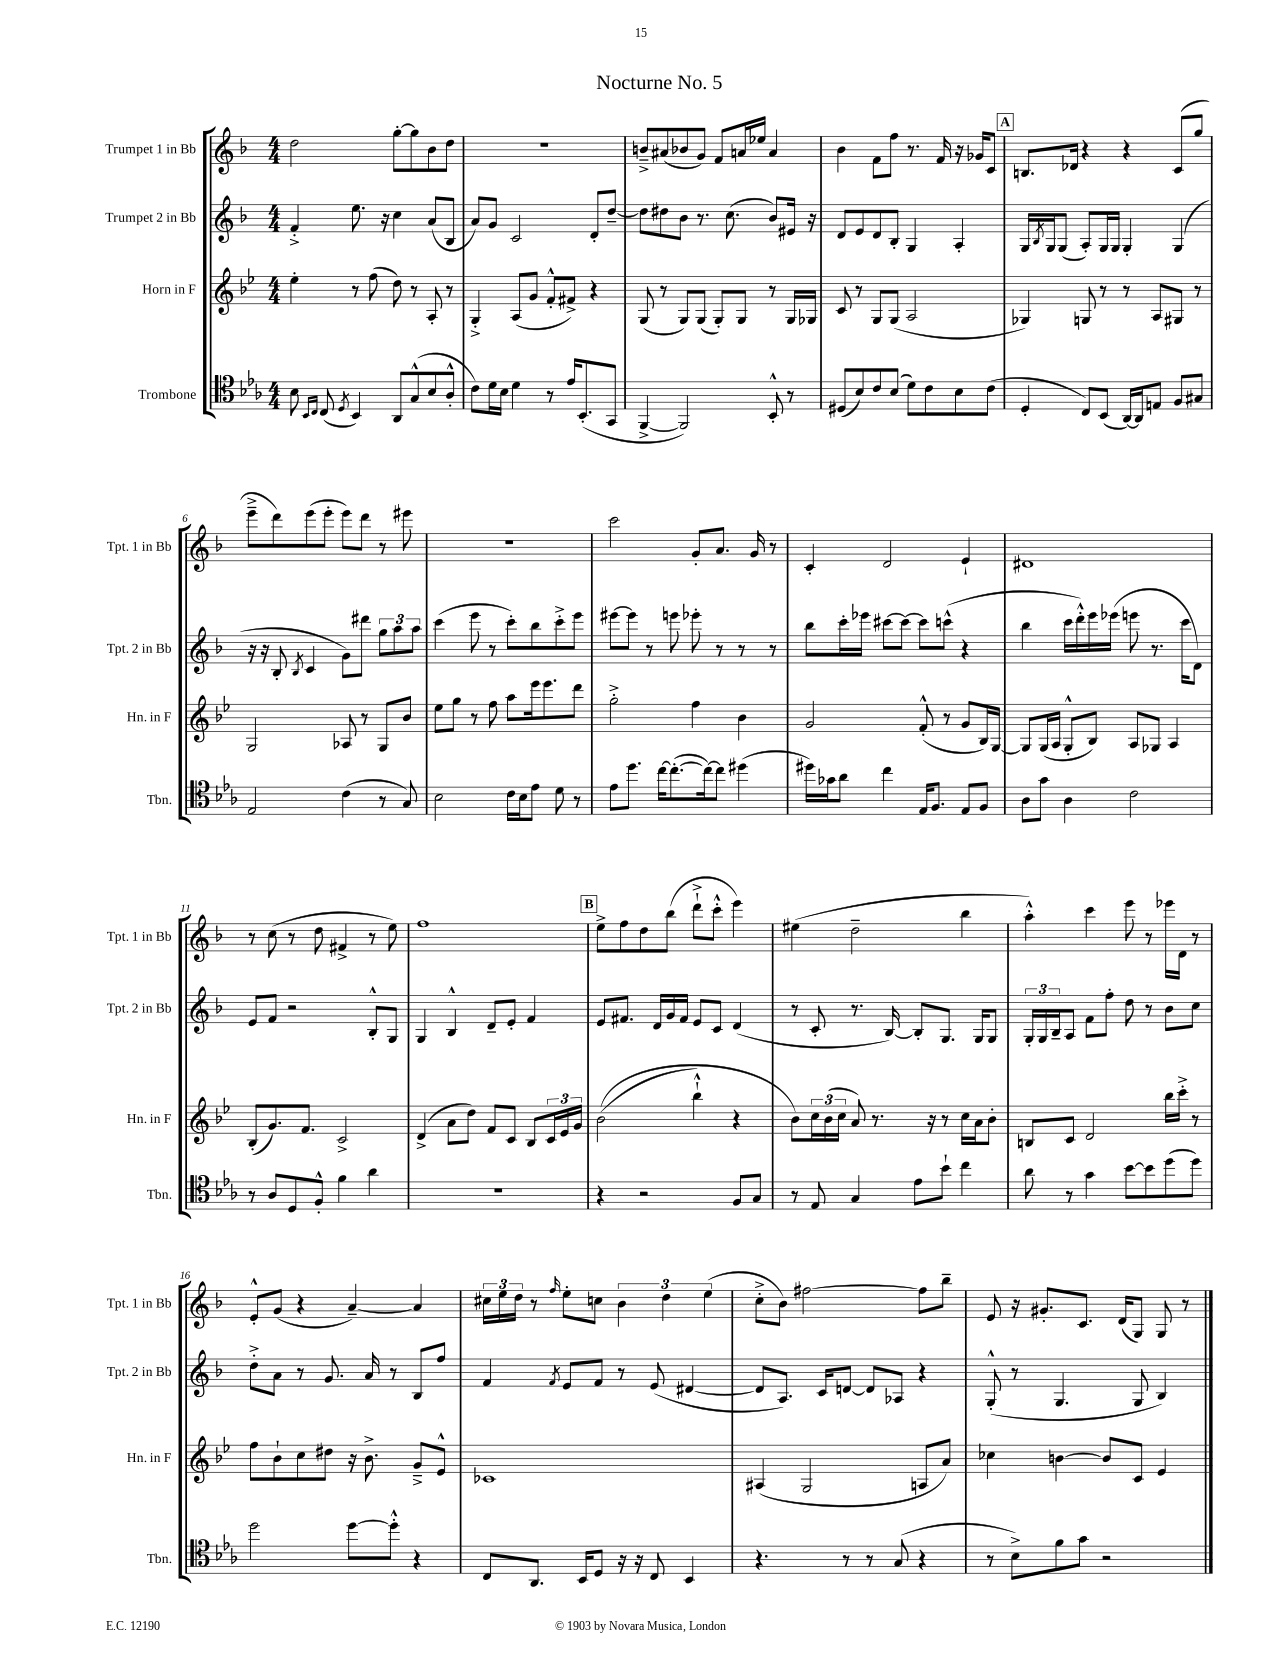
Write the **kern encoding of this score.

**kern	**kern	**kern	**kern
*staff4	*staff3	*staff2	*staff1
*clefC4	*clefG2	*clefG2	*clefG2
*k[b-e-a-]	*k[b-e-]	*k[b-]	*k[b-]
*M4/4	*M4/4	*M4/4	*M4/4
8B-	4ee-'	4f'^	2dd
16qqBB-	.	.	.
16qqC	.	.	.
(8C	.	.	.
8qD	.	.	.
4BB-)	8r	8.ee	.
.	(8ff	.	.
.	.	16r	.
8AA-	8dd)	4cc	[8gg'
(8G^^	8r	.	8gg]
8B-	8A'	(8a	8b-
8A-'^^	8r	8B-	8dd
=	=	=	=
8c)	4G'^	8a)	1r
16d	.	8g	.
16B-	.	.	.
4d	(8A	2c	.
.	8g	.	.
8r	8f'^^	.	.
16e-	8f#^)	.	.
(8.BB-'	.	.	.
.	4r	8d'	.
8GG	.	[8dd~	.
=	=	=	=
[4FF^	(8G	8dd]	8b~^
.	8r	8dd#	(8a#
2FF])	8G)	8b-	8b-
.	(8G	8.r	8g)
.	8G')	.	8f
.	.	(8.cc	.
.	8G	.	16a
.	.	.	16ee-
8BB-'^^	8r	8b-)	4a
8r	16G	16e#	.
.	16G-	16r	.
=	=	=	=
(8D#	8c	8d	4b-
8B-)	8r	8e	.
8c	8G	8d	8f
(8B-	(8G	8B-'	8ff
8d)	2A	4G	8.r
8c	.	.	.
.	.	.	16f
8B-	.	4A'	16r
.	.	.	16g-
(8c	.	.	8c
=	=	=	=
4D'	4G-)	16G	8.B
.	.	8qB-	.
.	.	16G	.
.	.	(8G	.
.	.	.	16d-
8C)	8G	8A')	4r
(8BB-	8r	16G	.
.	.	16G	.
[16AA-)	8r	4G'	4r
16AA-]	.	.	.
8E	8A	.	.
8F	8G#	(4G	(8c
8G#	8r	.	8gg
=	=	=	=
2E-	2G	16r	8eee~^
.	.	16r	.
.	.	8B-'	8ddd)
.	.	8qB-	.
.	.	4c	(8eee
.	.	.	8eee'
(4c	8A-	8g)	8eee)
.	8r	8ddd#	8ddd
8r	8G	12gg	8r
.	.	12aa	.
8G)	8b-	.	8eee#
.	.	12aa	.
=	=	=	=
2B-	8ee-	(4ccc	1r
.	8gg	.	.
.	8r	8eee	.
.	8ff	8r	.
16c	8aa	8ccc')	.
16B-	.	.	.
8e-	16eee-	8bb-	.
.	8.eee-	.	.
8d	.	8ccc'^	.
8r	8ddd	8eee	.
=	=	=	=
8e-	2gg'^	[8eee#	2ccc
8.dd	.	8eee#]	.
.	.	8r	.
[16cc	.	.	.
(8.cc'_	.	8eee	.
.	4ff	8eee-'	8g'
16cc_)	.	.	.
8cc]	.	8r	8.a
(4dd#	4b-	8r	.
.	.	.	16g
.	.	8r	8r
=	=	=	=
16dd#)	2g	8bb-	4c'
16g-	.	.	.
8a-	.	16ccc'	.
.	.	16eee-	.
4cc	.	[8ccc#	2d
.	.	8ccc#_	.
16E-	(8f'^^	8ccc#]	.
8.F	.	.	.
.	8r	(8ccc^^	.
8E-	8g	4r	4e`
8F	16B-)	.	.
.	[16G	.	.
=	=	=	=
8A-	8G]	4bb-	1d#
8g	(16G	.	.
.	16A	.	.
4A-	8G'^^	16ccc	.
.	.	16ddd'^^)	.
.	8B-)	16eee	.
.	.	(16eee-	.
2c	8A	8eee	.
.	8G-	8.r	.
.	4A	.	.
.	.	16ccc	.
.	.	8d)	.
=	=	=	=
8r	(8B-'	8e	8r
8A-	8.g)	8f	(8cc
8D	.	2r	8r
.	8.f	.	.
8F'^^	.	.	8dd
4f	2c^	.	4f#^
4a-	.	8B-'^^	8r
.	.	8G	8ee)
=	=	=	=
1r	(4d^	4G	1ff
.	8a	4B-^^	.
.	8dd)	.	.
.	8f	8d~	.
.	8c	8e'	.
.	8B-	4f	.
.	24c	.	.
.	24e-	.	.
.	24g	.	.
=	=	=	=
4r	&((2b-	8e	8ee^
.	.	8.f#	8ff
2r	.	.	8dd
.	.	16d	.
.	.	16g	(8bb-
.	.	16f#	.
.	4bb-`^^)	8e	8ddd`^
.	.	8c	8ccc'^^
8F	4r	(4d	4eee)
8G	.	.	.
=	=	=	=
8r	8b-&)	8r	(4ee#
8E-	24cc	8c'	.
.	(24b-	.	.
.	24cc	.	.
4G	8a)	8.r	2dd~
.	8.r	.	.
.	.	[16B-)	.
8e-	.	8B-']	.
.	16r	.	.
8b-`	8r	8.G	.
4cc	16cc	.	4bb-
.	16a	16G	.
.	8b-'	8G	.
=	=	=	=
8a-	8B	24G'	4aa'^^)
.	.	24G	.
.	.	24B-~	.
8r	8c	8A	.
4g	2d	8f	4ccc
.	.	8ff'	.
[8b-	.	8dd	8eee
8b-]	.	8r	8r
(8dd	16bb-	8b-	16eee-
.	16ccc'^	.	16d
8dd)	8r	8cc	8r
=	=	=	=
2dd	8ff	8dd'^	8e'^^
.	8b-`	8a	(8g
.	8cc	8r	4r
.	8dd#	8.g	.
[8dd	16r	.	[4a~)
.	8.b-^	16a	.
8dd'^^]	.	8r	.
4r	8g~^	8B-	4a]
.	8e-^^	8ff	.
=	=	=	=
8C	1c-	4f	24cc#
.	.	.	24ee
.	.	.	24dd
8.AA-	.	.	8r
.	.	8qf	16qqff
.	.	8e	8ee'
16BB-	.	.	.
8D	.	8f	8cc
16r	.	8r	6b-
16r	.	.	.
8C	.	(8e	.
.	.	.	6dd
4BB-	.	[4d#	.
.	.	.	(6ee
=	=	=	=
4.r	(4A#	8d#]	8cc'^
.	.	8.A)	8b-)
.	2G	.	[2ff#
.	.	16c	.
8r	.	[8d	.
8r	.	8d]	.
(8G	.	8A-	.
4r	8A	4r	8ff#]
.	8a)	.	8bb-~
=	=	=	=
8r	4cc-	(8G'^^	8e
8B-^)	.	8r	16r
.	.	.	8.g#'
8f	[4b	4.G	.
8g	.	.	8.c
2r	8b]	.	.
.	.	.	(16d
.	8c	8G	8G)
.	4e-	4B-)	8G
.	.	.	8r
==	==	==	==
*-	*-	*-	*-
